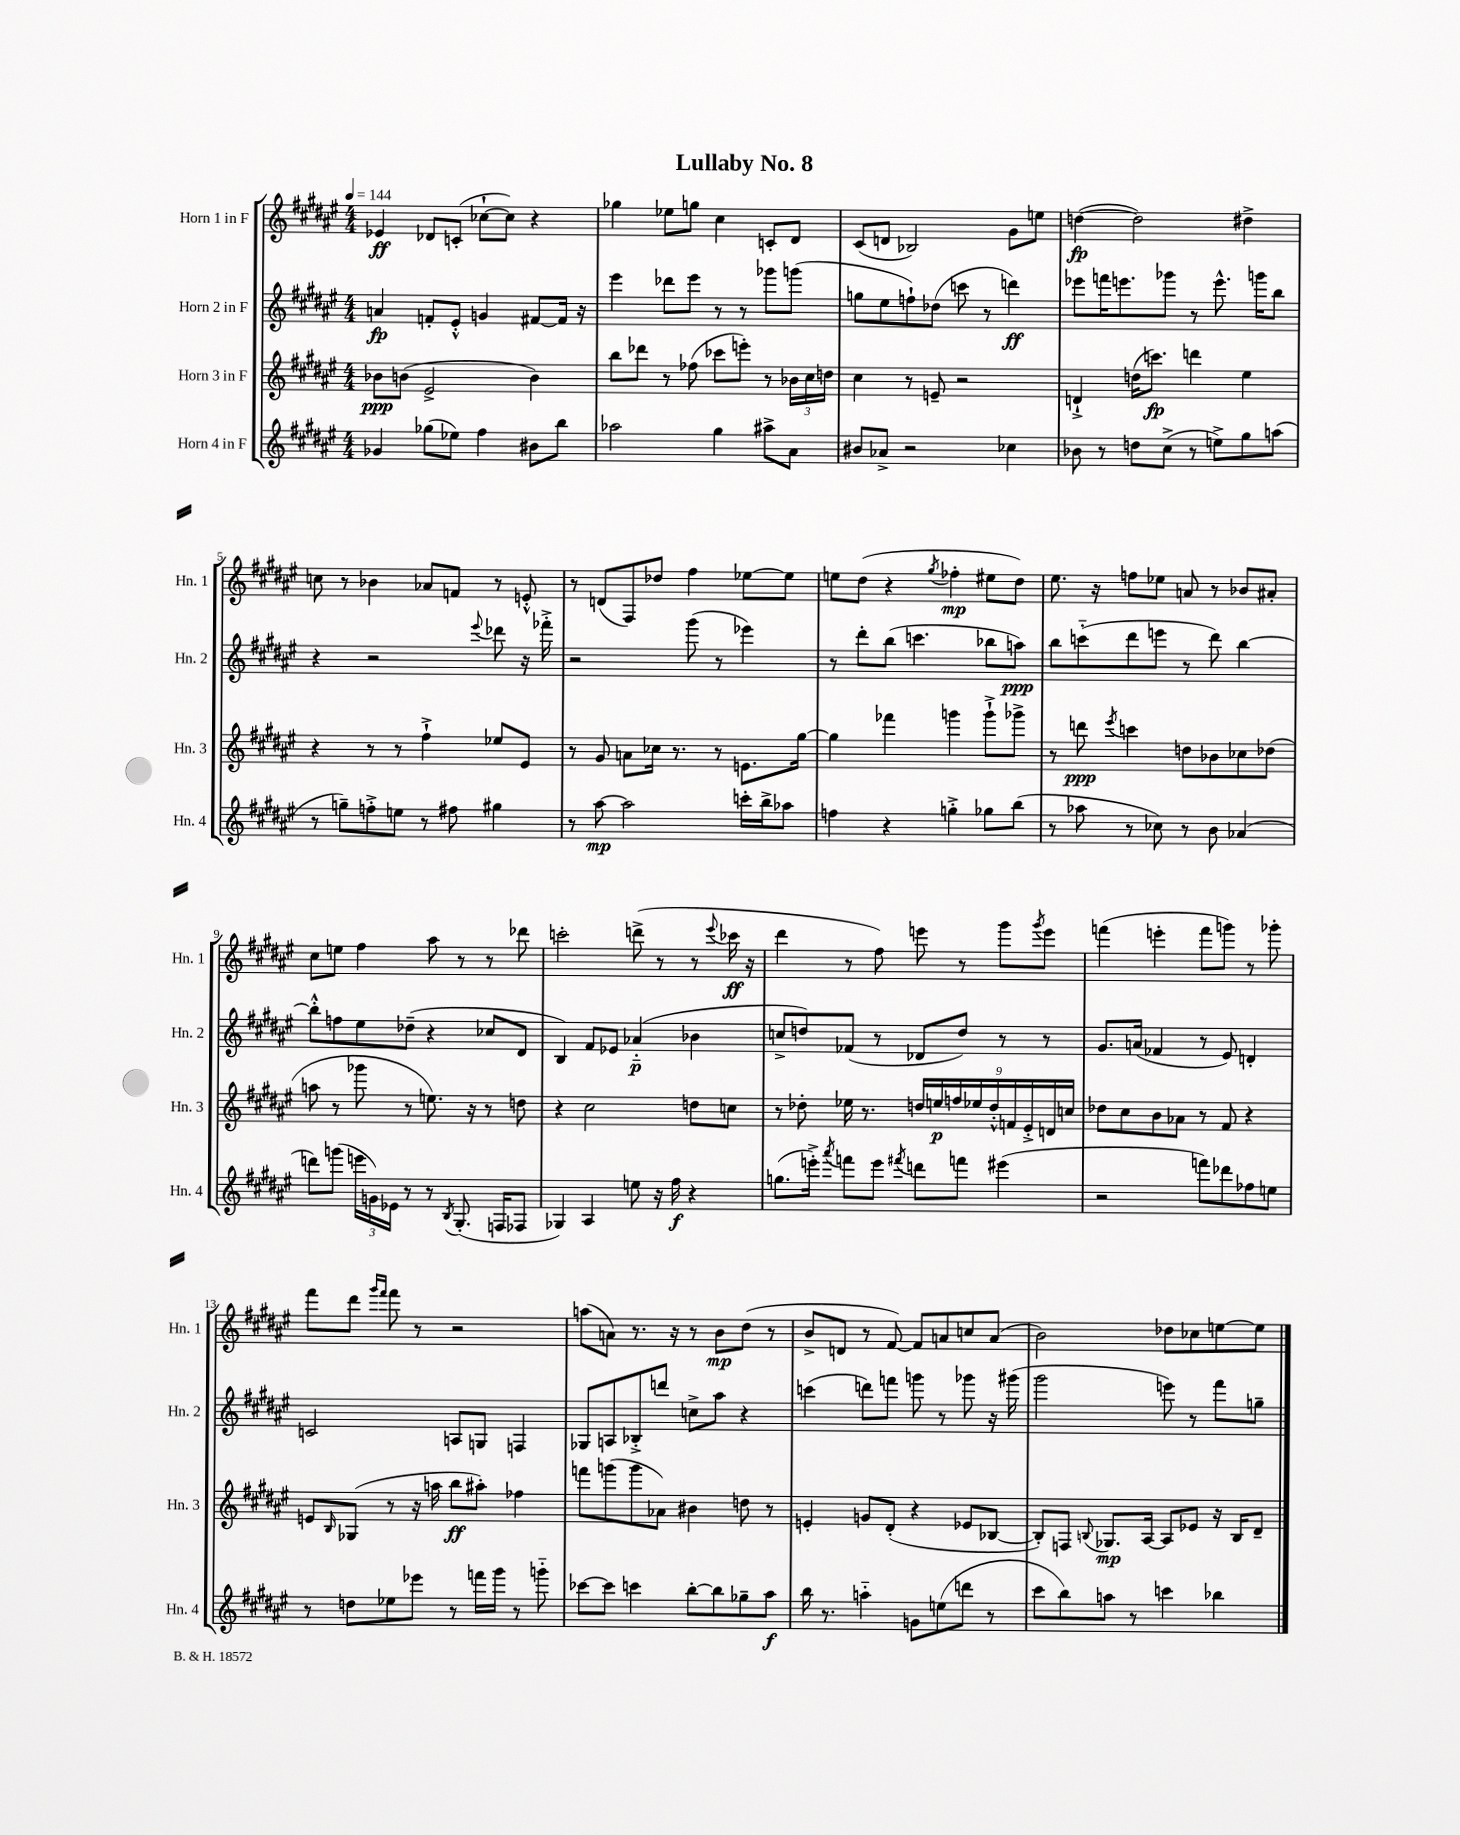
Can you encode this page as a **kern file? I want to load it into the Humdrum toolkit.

**kern	**kern	**kern	**kern
*staff4	*staff3	*staff2	*staff1
*clefG2	*clefG2	*clefG2	*clefG2
*k[f#c#g#d#a#e#]	*k[f#c#g#d#a#e#]	*k[f#c#g#d#a#e#]	*k[f#c#g#d#a#e#]
*M4/4	*M4/4	*M4/4	*M4/4
*MM144	*MM144	*MM144	*MM144
4g-	8b-	4a	4e-
.	(8b	.	.
(8gg-	2e#^	8f'	8d-
8ee-)	.	8e#'^^	(8c'
4ff#	.	4g	[8cc-`
.	.	.	8cc-])
8b#	4b)	[8f#	4r
8bb	.	16f#]	.
.	.	16r	.
=	=	=	=
2aa-	8bb	4eee#	4gg-
.	8ddd-	.	.
.	8r	8ddd-	8ee-
.	(8ff-	8eee#	8gg
4gg#	8ccc-	8r	4cc#
.	8eee')	8r	.
8aa#^	8r	8ggg-	8c'
8a#	24b-	(8ggg	8d#
.	24cc#	.	.
.	24dd	.	.
=	=	=	=
8b#	4cc#	8gg	(8c#
8a-^	.	8ee#	8d
2r	8r	8ff`)	2B-)
.	8e~	(8dd-	.
.	2r	8ccc	.
.	.	8r	.
4cc-	.	4ddd)	8g#
.	.	.	8ee
=	=	=	=
8b-	4d`^	8eee-	([4dd
8r	.	16fff	.
.	.	8.eee	.
8dd	(16dd	.	2dd])
.	8.ccc)	.	.
(8cc#^	.	8ggg-	.
8r	4ddd	8r	.
8ee^)	.	8.eee^^	.
8gg#	4ee#	.	4dd#^
.	.	16ggg	.
(8aa	.	8bb	.
=	=	=	=
8r	4r	4r	8cc
8gg~)	.	.	8r
8ff'^	8r	2r	4b-
8ee	8r	.	.
8r	4ff#`^	.	8a-
8ff#	.	.	8f
.	.	8qqeee#	.
4gg#	8ee-	8ddd-	8r
.	8e#	16r	8e'^^
.	.	16fff-'^	.
=	=	=	=
8r	8r	2r	8r
[8aa#	8g#	.	(8d
2aa#]	8a	.	8F#)
.	16cc-	.	8dd-
.	8.r	.	.
.	.	(8ggg#	4ff#
.	8r	8r	.
16ccc'	8.e	4eee-)	[8ee-
16bb^	.	.	.
8aa-	.	.	8ee-]
.	[16gg#	.	.
=	=	=	=
4ff	4gg#]	8r	8ee
.	.	8ddd#'	(8dd#
4r	4fff-	(8bb	4r
.	.	4.ccc	.
.	.	.	8qgg#
4gg'^	4ggg	.	4ff-'
8gg-	8ggg`^	8bb-	8ee#
(8bb	8ggg-^	8aa)	8dd#)
=	=	=	=
8r	8r	8bb	8.ee#
8aa-	8ddd	(8ccc'~	.
.	.	.	16r
.	8qeee#	.	.
8r	4ccc	8ddd#	8ff
8cc-)	.	8eee	8ee-
8r	8dd	8r	8a
8b	8b-	8ddd#)	8r
(4a-	8cc-	[4bb	8b-
.	(8dd-	.	8a#'
=	=	=	=
8ddd)	8aa	8bb'^^]	8cc#
(8ggg	8r	8ff	8ee
24eee	8ggg-	8ee#	4ff#
24g)	.	.	.
24e-	.	.	.
8r	8r	(8dd-~	.
8r	8.ee)	4r	8aa#
8qB	.	.	.
(8.G#'	.	.	8r
.	16r	.	.
.	8r	8cc-	8r
16F	.	.	.
8F-	8dd	8d#	8ddd-
=	=	=	=
4G-)	4r	4B)	2ccc'
4A#	2cc#	8f#	.
.	.	8e-	.
8ee	.	(4a-'~	(8ddd^
16r	.	.	8r
16ff#	.	.	.
4r	8dd	4b-	8r
.	.	.	8qqeee#
.	8cc	.	16ccc-
.	.	.	16r
=	=	=	=
(8.gg	8r	8cc^	4ddd#
.	8dd-'	8dd)	.
16eee'^)	.	.	.
8qaaa#	.	.	.
8fff	16ee-	(8f-	8r
.	8.r	.	.
8eee	.	8r	8ff#)
8qfff#	.	.	.
8ddd	18dd	8d-	8eee
.	18ee	.	.
.	18ff	.	.
8fff	.	8dd)	8r
.	18ee-	.	.
.	18dd'^^	.	.
(4eee#	.	8r	8ggg#
.	18f	.	.
.	18e#'^	.	.
.	.	.	8qggg#
.	.	8r	8eee
.	18d	.	.
.	18cc	.	.
=	=	=	=
2r	8dd-	8.g#	(4fff
.	8cc#	.	.
.	.	(16a	.
.	8b	4f-	4eee'
.	8a-	.	.
8fff)	8r	8r	8fff
8ddd-	8f#	8e#)	8ggg)
8ff-	4r	4d'	8r
8ee	.	.	8ggg-'
=	=	=	=
8r	8e	2c	8fff#
.	16qqB	.	.
8dd	(8G-	.	8ddd#
.	.	.	16qqggg#
.	.	.	16qqfff#
8ee-	8r	.	8fff#
8eee-	16r	.	8r
.	16aa	.	.
8r	8bb	8A	2r
16fff	8aa#')	8G	.
16ggg#	.	.	.
8r	4ff-	4F	.
8ggg'~	.	.	.
=	=	=	=
[8ccc-	8fff	8G-	(8aa
8ccc-]	(8ggg	8A	8a)
4ccc	8ggg	8B-'^	8.r
.	8a-)	8ddd	.
.	.	.	16r
[8bb'	4b#	8cc^	8r
8bb]	.	8aa#	8b
8gg-~	8dd	4r	(8dd#
8aa#	8r	.	8r
=	=	=	=
16bb	4e'	(4ccc	8b^
8.r	.	.	.
.	.	.	8d
4aa'~	8g	8ddd)	8r
.	(8d#'	8fff	[8f#)
8g	4r	8ggg	8f#]
(8ee	.	8r	8a
8ddd	8e-	8ggg-	8cc
8r	[8B-	16r	(8a
.	.	(16ggg#	.
=	=	=	=
8ccc#	8B-'])	2ggg#	2b)
8bb)	8F	.	.
.	8qqB	.	.
8aa	8.G-	.	.
8r	.	.	.
.	[16A#	.	.
4ccc	8A#]	8eee)	8dd-
.	8e-	8r	8cc-
4bb-	16r	8fff#	[8ee
.	16B	.	.
.	8d#~	8gg~	8ee]
==	==	==	==
*-	*-	*-	*-
